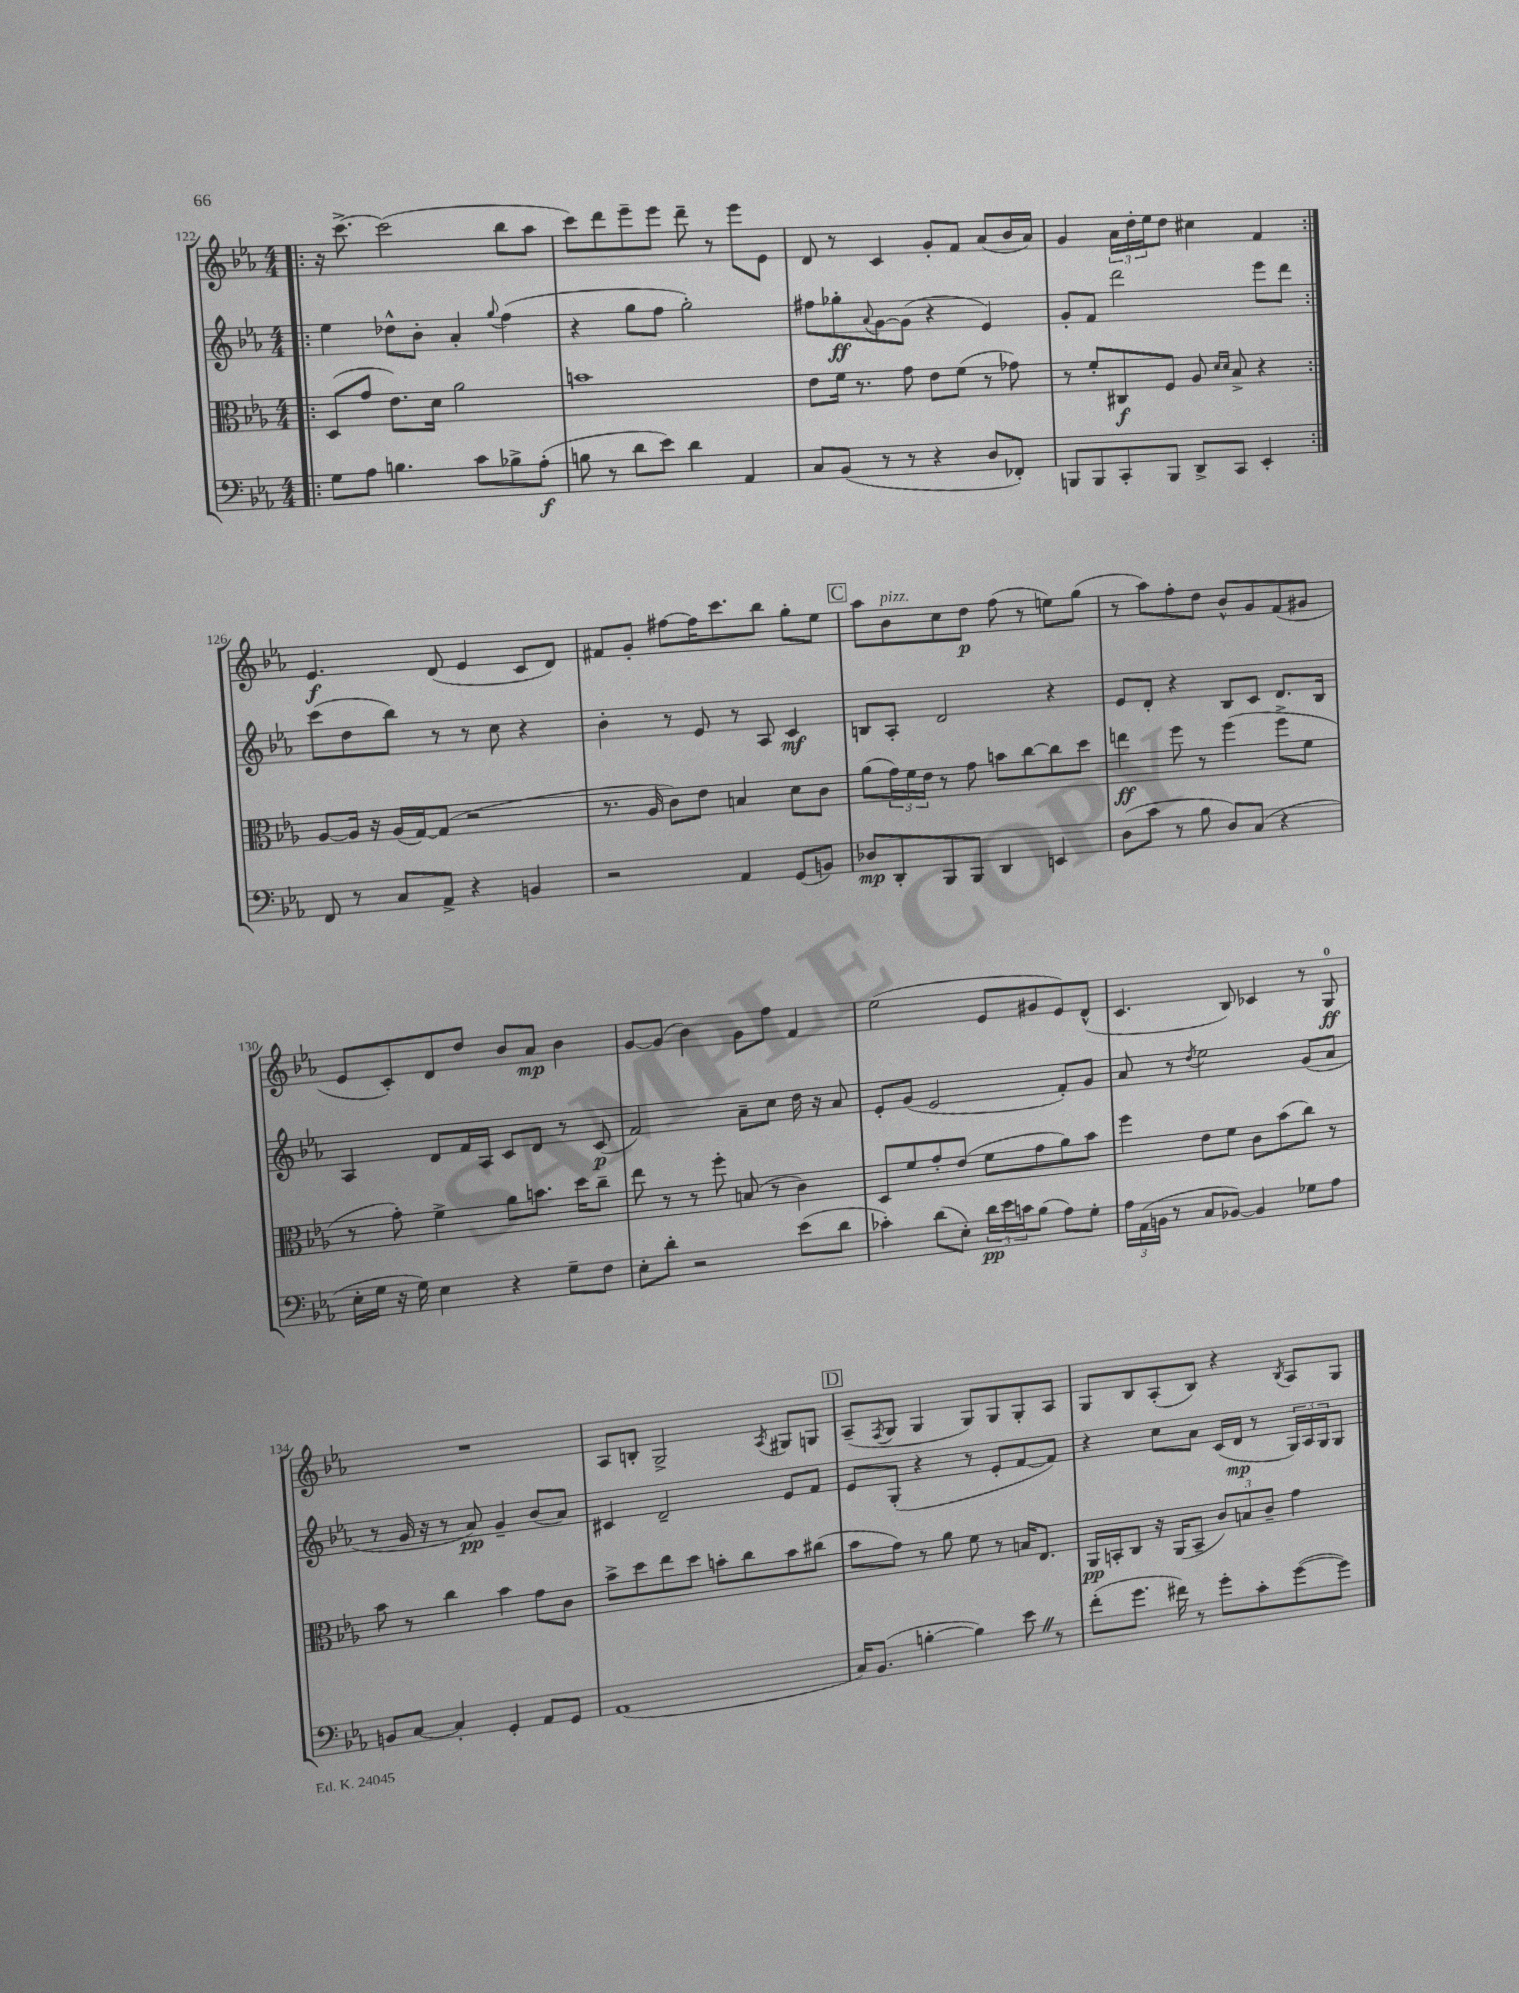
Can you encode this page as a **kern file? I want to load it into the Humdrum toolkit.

**kern	**kern	**kern	**kern
*staff4	*staff3	*staff2	*staff1
*clefF4	*clefC3	*clefG2	*clefG2
*k[b-e-a-]	*k[b-e-a-]	*k[b-e-a-]	*k[b-e-a-]
*M4/4	*M4/4	*M4/4	*M4/4
=!|:	=!|:	=!|:	=!|:
8G\L	(8D/L	4ee-\	16r
.	.	.	[8.ccc^\
8A-\J	8g/J	.	.
4.B\	8.e-\L)	8dd-^^\L	(2ccc\]
.	.	8b-'\J	.
.	16d\Jk	.	.
.	2a-\	4a-'/	.
8c\L	.	.	.
.	.	8qqgg/	.
8B-^\	.	(4ff\	8bb-\L
(8A-'\J	.	.	8aa-\J
=	=	=	=
8B\	1b	4r	8ccc\L)
8r	.	.	8ddd\
8d\L	.	8gg\L	8eee-~\
8e-\J)	.	8ff\J	8eee-\J
4d\	.	2gg'\)	8ddd~\
.	.	.	8r
4AA-/	.	.	8eee-\L
.	.	.	8e-\J
=	=	=	=
8C/L	8e-\L	8ff#\L	8d/
(8BB-/J	16f\Jk	8gg-'\	8r
.	8.r	.	.
.	.	8qqa-/	.
8r	.	[8g\	4c/
8r	8g\	(8g\]J	.
4r	8e-\L	4r	8g'/L
.	(8f\J	.	8f/J
8D/L	8r	4e-/)	(8a-/L
8FF-'/J)	8g-\)	.	16b-/L
.	.	.	16a-/JJ)
=	=	=	=
8BBB/L	8r	8g'/L	4g/
8BBB/	8f'/L	8f/J	.
8CC'/	8C#/	2ddd\	24a-\LL
.	.	.	24dd'\
.	.	.	24ee-\J
8BBB/J	8F/J	.	8dd\J
8DD^/L	8A-/	.	4cc#\
.	16qqd/LL	.	.
.	16qqd/JJ	.	.
8CC/J	8B-^/	.	.
4EE-'/	4r	8eee-\L	4f/
.	.	8ddd\J	.
=:|!	=:|!	=:|!	=:|!
8FF/	[8A-/L	(8ccc\L	4.e-/
8r	16A-/]Jk	8dd\	.
.	16r	.	.
8C/L	(16A-/LL	8bb-\J)	.
.	[16G/J)	.	.
8AA-^/J	(8G/]J	8r	(8d/
4r	2r	8r	4e-/
.	.	8cc\	.
4BB/	.	4r	8c/L
.	.	.	8d/J)
=	=	=	=
2r	8.r	4b-'\	8f#/L
.	.	.	8g'/J
.	16A-/	.	.
.	8c\L)	8r	[8ff#\L
.	8e-\J	8e-/	16ff#\]K
.	.	.	8.ccc\
4AA-/	4B/	8r	.
.	.	8A-/	8bb-\J
(8GG/L	8d\L	4c/	8gg'\L
8BB/J)	8c\J	.	8ee-\J
=	=	=	=
8D-/L	(8a-\L	8B/L	8aa-\L
8DD'/	24g\L)	8A-'/J	8b-\
.	24f\	.	.
.	24e-\JJ	.	.
8BBB-/	8r	2d/	8cc\
8BBB-/J	8g\	.	8dd\J
4DD/	8b\L	.	(8ff\
.	[8cc\	.	8r
4EE/	8cc\]	4r	8ee\L)
.	8dd\J	.	(8gg\J
=	=	=	=
(8D\L	4ee\	8e-/L	8r
8c\J	.	8d'/J	8aa-\L)
8r	8ff\	4r	8ff'\
8B-\	8r	.	8dd\J
8D/L)	(4ff\	8B-/L	8b-^^/L
(8C/J	.	8c/J	8g/
4r	8ff^\L	8.d/L	(8f/
.	8f\J	.	8g#/J
.	.	16B-/Jk	.
=	=	=	=
16E-'\LL	8r	4A-/	8e-/L
16G\JJ	.	.	.
16r	8g'\)	.	8c'/)
16G\)	.	.	.
4E-\	4f^\	8d/L	8d/
.	.	16f/L	8dd/J
.	.	16A-/JJ	.
4r	8a-\L	8c/L	8b-/L
.	8.b\J	8d/J	8a-/J
8G~\L	.	8r	4b-\
.	16dd\LK	.	.
8F\J	8cc~\J	(8c/	.
=	=	=	=
8E-'\L	8ee-\	2f/)	[8g/L
8d'\J	8r	.	(8g/]J
2r	8r	.	4b-\)
.	8ff'\	.	.
.	(8B/	8a-~\L	8g\L
.	8r	8cc\J	8ff\J
(8e-\L	4c\)	16dd\	4f/
.	.	16r	.
8d\J	.	8a-/	.
=	=	=	=
4c-'\)	8D/L	8e-'/L	(2ee-\
.	8f/	(8g/J	.
(8d\L	8g'/	2e-/	.
8E-'\J)	(8e-/J	.	.
24d\LL	8f\L	.	8e-/L
24e-\	.	.	.
24c\J	.	.	.
(8B-\J	8g\	.	8g#/
8A-\L)	8a-\)	8f'/L)	8e-/)
8G'\J	8b-\J	8g/J	(8d^^/J
=	=	=	=
24A-\LL	4ff\	8a-/	4.c/
(24AA-\	.	.	.
24BB\JJ	.	.	.
8r	.	8r	.
.	.	8qdd/	.
8C/L	8e-\L	2ee-\	.
[8BB-/J)	8f\J	.	8B-/)
4BB-/]	8c\L	.	4c-/
.	(8b-\	.	.
8G-\L	8cc\J)	(8g/L	8r
8A-\J	8r	8a-/J	8G/
=	=	=	=
8BB/L	8b-\	8r	1r
[8C/J	8r	16g/	.
.	.	16r	.
4C'/]	4cc\	8r	.
.	.	8a-/)	.
4GG'/	4b-\	4g~/	.
8AA-/L	8g\L	(8b-/L	.
8GG/J	8c\J	8a-/J)	.
=	=	=	=
(1AA-	8b-^\L	4c#/	8A-/L
.	8dd\	.	8B'/J
.	8ee-\	2d~/	2G^/
.	8dd\J	.	.
.	8b'\L	.	.
.	8cc\	.	.
.	.	.	8qA-/
.	8b\	8e-/L	8G#/L
.	(8cc#\J	8f/J	8G/J
=	=	=	=
16C/LK)	8b-\L	8e-/L	(8A-~/L
(8.BB-/J	.	.	.
.	.	.	8qF/
.	8g\J)	(8G'/J	8G/J
[4B'\	8r	4r	4G/
.	8a-\	.	.
4B\])	8f\	8r	8G/L)
.	8r	8e-'/L	8G/
8e-\	16B/LK	[8f/	8G'/
.	8.E-/J	.	.
8r	.	8f/]J)	8A-/J
=	=	=	=
(8f'\L	16AA-/LL	4r	8G/L
.	16BB'/J	.	.
8.g\J	8C/J	.	8B-/
.	16r	8cc\L	(8A-'/
16f#\)	(16AA-/LK	.	.
8r	8BB~/J	8a-\J	8B-/J)
8g'\L	12c/L)	(16c/LL	4r
.	.	16d/JJ	.
.	12B/	.	.
8c'\	.	8r	.
.	12c~/J	.	.
.	.	.	8qB-/
([8g\	4g\	24G/LL)	8A-/L
.	.	24A-/	.
.	.	24G/J	.
8g\]J)	.	8G/J	8G/J
==	==	==	==
*-	*-	*-	*-
